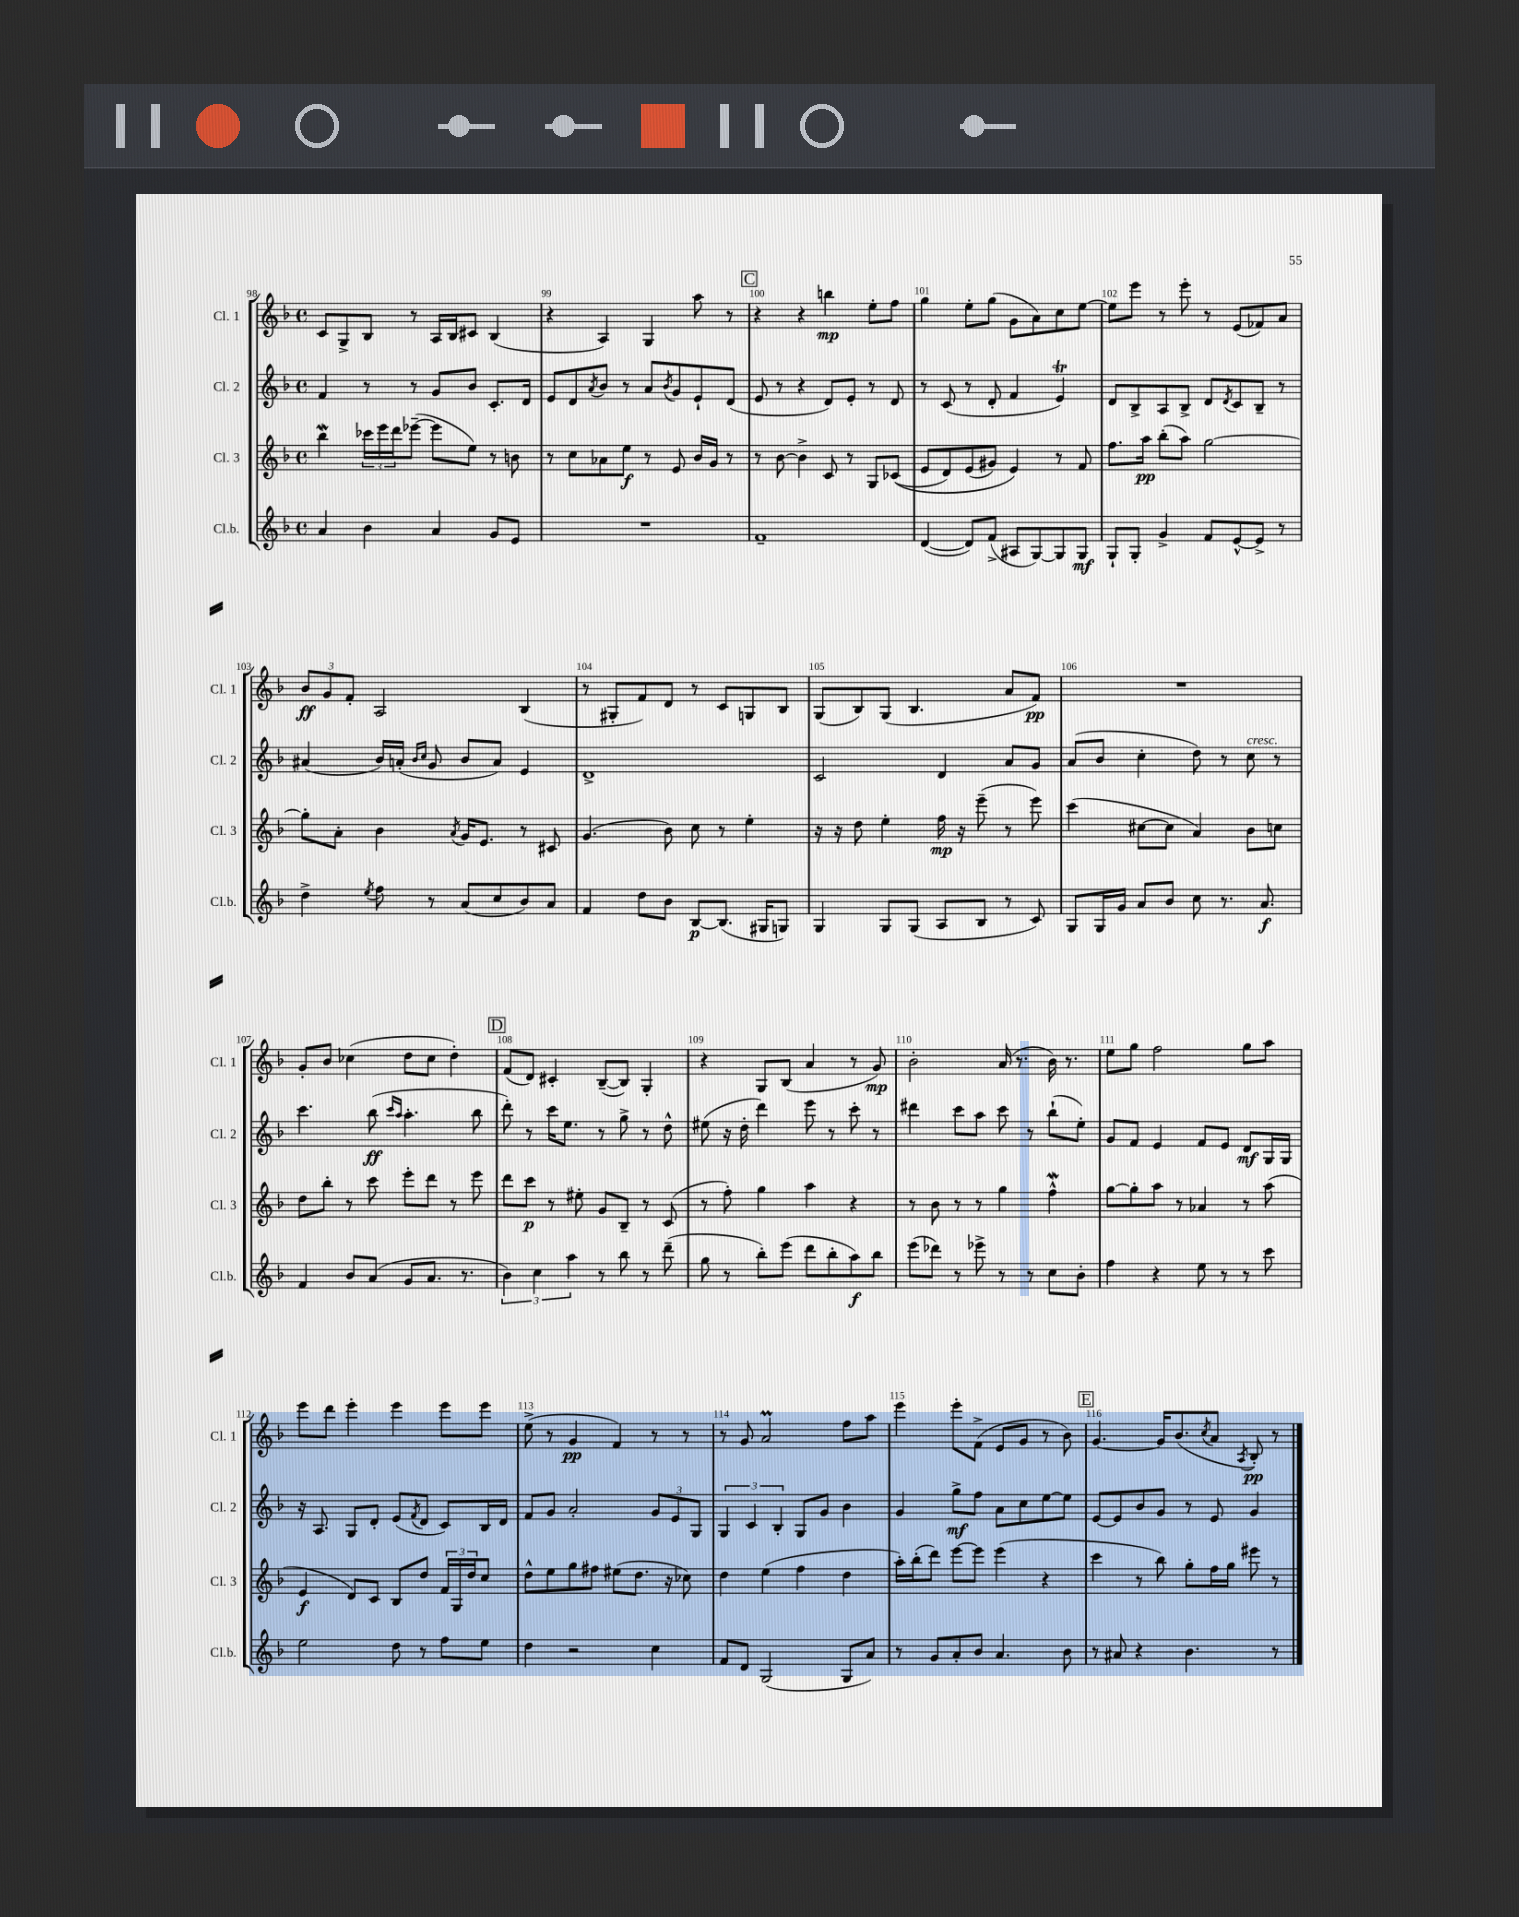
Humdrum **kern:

**kern	**kern	**kern	**kern
*staff4	*staff3	*staff2	*staff1
*clefG2	*clefG2	*clefG2	*clefG2
*k[b-]	*k[b-]	*k[b-]	*k[b-]
*M4/4	*M4/4	*M4/4	*M4/4
*met(c)	*met(c)	*met(c)	*met(c)
4a	4bb-	4f	8c
.	.	.	8G^
4b-	24ccc-	8r	8B-
.	24eee	.	.
.	24ddd	.	.
.	([8eee-~	8r	8r
4a	8eee-]	8g	16A
.	.	.	16B-
.	8ee)	8b-	8c#
8g	8r	8.c'	(4B-
8e	8b	.	.
.	.	16d	.
=	=	=	=
1r	8r	8e	4r
.	8cc	8d	.
.	.	8qa	.
.	8a-	8b-	4A)
.	8ee	8r	.
.	8r	8a	4G
.	.	8qb-	.
.	8e	8g	.
.	16b-	8e`	8aa
.	16g	.	.
.	8r	(8d	8r
=	=	=	=
1f~	8r	8e	4r
.	[8b-	8r	.
.	4b-^]	4r	4r
.	8c	8d)	4bb
.	8r	8e'	.
.	8G	8r	8ee'
.	&((8c-	8d	8ff
=	=	=	=
([4d	8e	8r	4gg
.	8d)	(8c	.
8d])	(8e	8r	8ee'
(8f^	8g#)	8d'	(8gg
8A#	4e&)	4f	8g
[8G)	.	.	8a)
8G]	8r	4e)	8cc
8G	8f	.	[8ee
=	=	=	=
8G`	8.ff	8d	8ee]
8G'	.	8B-^	8eee
.	16aa	.	.
4g^	(8bb-'	8A	8r
.	8aa)	8B-^	8eee'
8f	[2gg	8d	8r
.	.	8qd	.
[8e^^	.	8c	(8e
8e^]	.	8B-~	8f-)
8r	.	8r	8a
=	=	=	=
4dd^	8gg']	(4a#	12b-
.	.	.	12g
.	8a'	.	.
.	.	.	12f'
8qee	.	.	.
8ff	4b-	16b-)	2A
.	.	(16a'	.
.	.	16qqb-	.
.	.	16qqcc	.
8r	.	8g	.
.	8qa	.	.
(8a	16g	8b-	.
.	8.e	.	.
8cc	.	8a)	.
8b-)	8r	4e	(4B-
8a	8c#	.	.
=	=	=	=
4f	(4.g	1d^	8r
.	.	.	8G#'
8dd	.	.	8f)
8b-	8b-)	.	8d
[8B-	8cc	.	8r
(8.B-]	8r	.	8c
.	4ee'	.	8G
16G#	.	.	.
8G)	.	.	8B-
=	=	=	=
4G	16r	2c	(8G
.	16r	.	.
.	8dd	.	8B-)
8G	4ee'	.	(8G
(8G	.	.	4.B-
8A	16ff	4d	.
.	16r	.	.
8B-	(8eee~	.	.
8r	8r	8a	8a
8c)	8eee)	8g	8f)
=	=	=	=
8G	(4ccc	(8a	1r
16G	.	8b-	.
16g	.	.	.
8a	[8cc#	4cc'	.
8b-	8cc#]	.	.
8cc	4a)	8dd)	.
8.r	.	8r	.
.	8b-	8cc	.
8.a	.	.	.
.	8cc	8r	.
=	=	=	=
4f	8dd	4.ccc	8g'
.	8bb-'	.	8b-
8b-	8r	.	(4cc-
(8a	8ccc	(8bb-	.
.	.	16qqccc	.
.	.	16qqaa	.
8g	8eee'	4.aa'	8dd
8.a	8ddd	.	8cc-
.	8r	.	4dd')
8.r	.	.	.
.	8eee	8bb-	.
=	=	=	=
6b-)	8ddd	8ddd')	(8f
.	8ccc	8r	8d)
6cc	.	.	.
.	8r	16ccc	4c#'
.	.	8.ee	.
6aa	.	.	.
.	8ee#'	.	.
8r	8g	8r	([8B-~
8bb-	8B-~	8gg^	8B-])
8r	8r	8r	4G'
(8ddd~	(8c	8dd^^	.
=	=	=	=
8gg	8r	(8ee#	4r
8r	8ff')	16r	.
.	.	16dd'	.
8bb-')	4gg	4ddd)	8G
(8eee	.	.	(8B-
8ddd	4aa	8eee	4a
8bb-'	.	8r	.
8aa)	4r	8ccc'	8r
8bb-	.	8r	8g)
=	=	=	=
(8eee	8r	4ddd#	2b-'
8ddd-)	8b-	.	.
8r	8r	8ccc	.
8eee-^	8r	8aa	.
8r	4gg	8ccc	(16a
.	.	.	8.r
8r	.	8r	.
8cc	4ff^^	(8bb-`	16b-)
.	.	.	8.r
8b-'	.	8ee')	.
=	=	=	=
4ff	[8gg	8g	8ee
.	8gg']	8f	8gg
4r	8aa	4e	2ff
.	8r	.	.
8ee	4a-	8f	.
8r	.	8e	.
8r	8r	8d	8gg
8ccc	(8aa	16G	8aa
.	.	16G	.
=	=	=	=
2ee	4e	16r	8eee
.	.	8.A	.
.	.	.	8ddd
.	8d)	8G	4eee'
.	8c	8d'	.
8dd	8B-	(8e	4eee
.	.	8qf	.
8r	8dd	8d	.
8ff	24f	8c)	8eee
.	24G	.	.
.	24dd	.	.
8ee	8cc	16B-	8eee
.	.	16d	.
=	=	=	=
4dd	8dd^^	8f	(8ee^
.	8ee	8g	8r
2r	8gg	2a'	4g
.	8ff#	.	.
.	(8ee#	.	4f)
.	8.dd	.	.
4cc	.	12g	8r
.	16r	.	.
.	.	12e	.
.	8cc-)	.	8r
.	.	12G	.
=	=	=	=
8f	4dd	6G	8r
8d	.	.	8g
.	.	6c	.
(2G	(4ee	.	2a
.	.	6B-'	.
.	4ff	8G	.
.	.	8g	.
8G	4dd	4b-	8ff
8a)	.	.	8aa
=	=	=	=
8r	16aa')	4g	4eee
.	(16bb-'	.	.
8g	8ddd)	.	.
8a'	[8eee	8gg^	8eee'
8b-	8eee]	8ff	(8f^
4.a	(4eee	8a	8e
.	.	8cc	8g
.	4r	[8ee	8r
8b-	.	8ee]	8b-)
=	=	=	=
8r	4ccc	[8e	[4.g
8a#	.	8e]	.
4r	8r	8b-	.
.	8bb-)	8g	16g]
.	.	.	(8.b-
4.b-	8gg'	8r	.
.	.	.	8qcc
.	16ff	8e	8a
.	16gg	.	.
.	.	.	8qA
.	8eee#	4g	8B-')
8r	8r	.	8r
==	==	==	==
*-	*-	*-	*-
